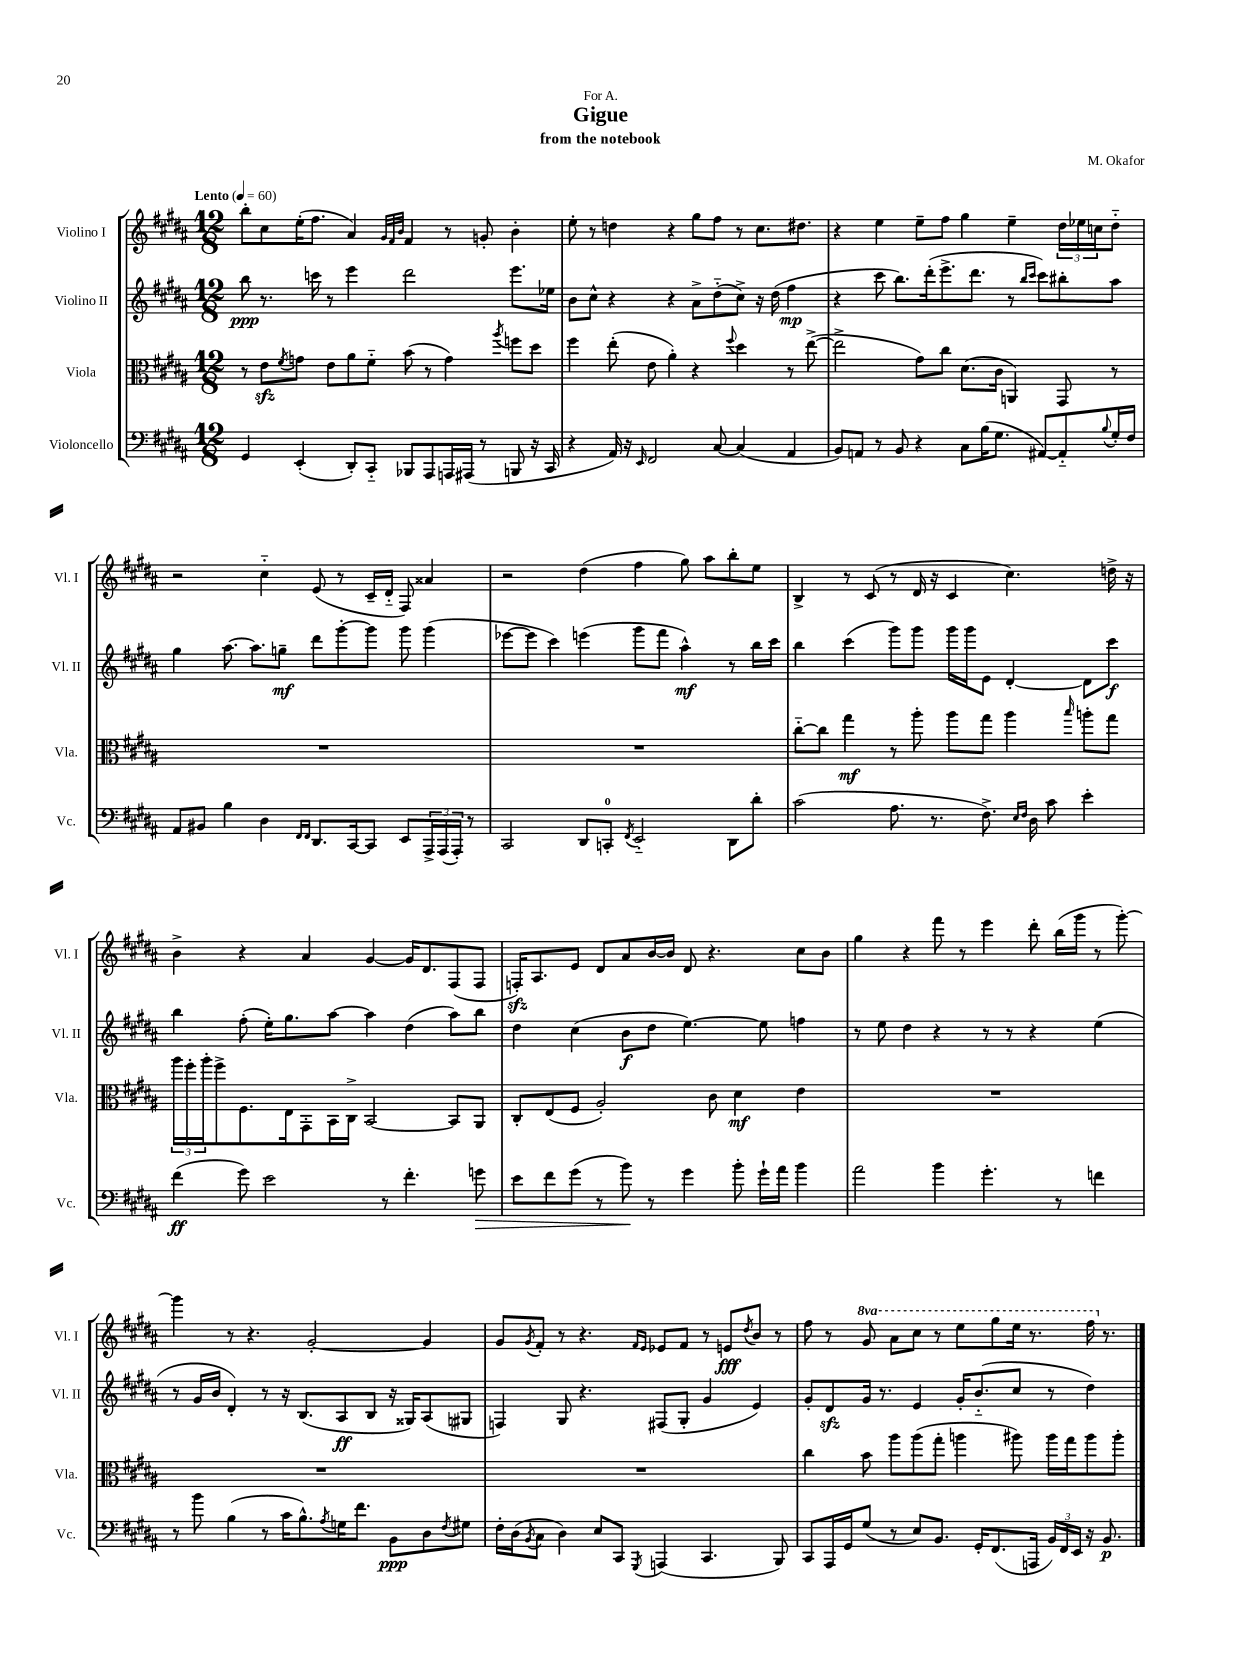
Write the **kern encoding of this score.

**kern	**kern	**kern	**kern
*staff4	*staff3	*staff2	*staff1
*clefF4	*clefC3	*clefG2	*clefG2
*k[f#c#g#d#a#]	*k[f#c#g#d#a#]	*k[f#c#g#d#a#]	*k[f#c#g#d#a#]
*M12/8	*M12/8	*M12/8	*M12/8
*MM60	*MM60	*MM60	*MM60
4GG#	8r	8bb	8bb'
.	8e	8.r	8cc#
.	8qf#	.	.
(4EE'	8g	.	(16ee'
.	.	16ccc	8.ff#
.	8e	8r	.
8DD#')	8a#	4eee	4a#)
8CC#'~	8f#'~	.	.
.	.	.	32qqg#
.	.	.	32qqf#
.	.	.	32qqb
8BBB-	(8b	2ddd#	4f#
8AAA#	8r	.	.
16AAA	4g)	.	8r
(16AAA#	.	.	.
8r	.	.	8g'
.	8qaa#	.	.
8BBB	8ff	8.eee	4b'
16r	8dd#	.	.
16CC#	.	16ee-	.
=	=	=	=
4r	4ff#	8b	8ee'
.	.	8cc#^^	8r
16AA#)	(8ee'	4r	4dd
16r	.	.	.
16qqEE	.	.	.
2FF#	8e	.	.
.	4a#')	4r	4r
.	4r	8a#^	8gg#
[8C#	.	(8dd#'~	8ff#
.	8qqff#	.	.
(4C#]	4dd#	8cc#^)	8r
.	.	16r	8.cc#
.	.	(16dd#	.
4AA#	8r	4ff#	.
.	.	.	8.dd#
.	([8ee^	.	.
=	=	=	=
8BB)	2ee^]	4r	4r
8AA	.	.	.
8r	.	8ccc#	4ee
8BB	.	8.bb)	.
4r	8g#)	.	8ee~
.	.	(16ddd#'	.
.	8cc#	8.eee^	8ff#
8C#	(8.d#	.	4gg#
.	.	8.ddd#	.
(16B	.	.	.
8.G#	16c#	.	.
.	4AA)	8r	4ee~
.	.	16qqbb	.
.	.	16qqccc#	.
[8AA#)	.	8ccc#)	.
8AA#'~]	8GG#	8bb#'	24dd#
.	.	.	24ee-
.	.	.	24cc
8qqB	.	.	.
16G#'	8r	8aa#	8dd#'~
16F#	.	.	.
=	=	=	=
8AA#	1.r	4gg#	2r
8BB#	.	.	.
4B	.	[8.aa#	.
.	.	8.aa#]	.
4D#	.	.	4cc#'~
.	.	8gg~	.
16qqFF#	.	.	.
16qqFF#	.	.	.
8.DD#	.	8ddd#	(8e
.	.	[8ggg#'	8r
[16CC#	.	.	.
8CC#]	.	8ggg#]	16c#~
.	.	.	16d#'~
8EE	.	8ggg#	8F#)
24AAA#^	.	(4ggg#	4a##
(24AAA#	.	.	.
24AAA#')	.	.	.
8r	.	.	.
=	=	=	=
2CC#	1.r	[8eee-	2r
.	.	8eee-]	.
.	.	4ccc#)	.
8DD#	.	(4eee	(4dd#
8CC'	.	.	.
8qFF#	.	.	.
2EE'~	.	8ggg#	4ff#
.	.	8fff#	.
.	.	4aa#^^)	8gg#)
.	.	.	8aa#
8DD#	.	8r	8bb'
8d#'	.	16bb	8ee
.	.	16ccc#	.
=	=	=	=
(2c#	[8cc#'~	4bb	4B^
.	8cc#]	.	.
.	4gg#	(4ccc#	8r
.	.	.	(8c#
8.A#	8r	8ggg#)	8r
.	8aa#'	8ggg#	16d#
8.r	.	.	16r
.	8aa#	16ggg#	4c#
.	.	16ggg#	.
8.F#^)	8gg#	8e	.
.	4aa#	[4d#'	4.cc#)
16qqE	.	.	.
16qqF#	.	.	.
16D#	.	.	.
8c#	.	.	.
.	16qqbb	.	.
4e'	8aa'	8d#]	.
.	8gg#	8ccc#	16dd^
.	.	.	16r
=	=	=	=
(4f#	24aa#	4bb	4b^
.	24ff#'	.	.
.	24aa#'	.	.
.	8ff#^	.	.
8g#)	8.F#	(8ff#'	4r
2e	.	16ee')	.
.	16E	8.gg#	.
.	8GG#'	.	4a#
.	16BB	[8aa#	.
.	16C#^	.	.
.	[2BB	4aa#]	[4g#
8r	.	.	.
4.f#'	.	(4dd#	16g#]
.	.	.	8.d#
.	8BB]	8aa#)	(8F#
8g	8AA#	8bb	8F#
=	=	=	=
8e	8C#'	4dd#	16F')
.	.	.	8.A#
8f#	(8E	.	.
(8g#	8F#	(4cc#	8e
8r	2A#')	.	8d#
8b)	.	8b	8a#
8r	.	8dd#	[16b
.	.	.	16b]
4g#	.	[4.ee)	8d#
.	8c#	.	4.r
8b'	4d#	.	.
16g#`	.	8ee]	.
16a#	.	.	.
4b	4e	4ff	8cc#
.	.	.	8b
=	=	=	=
2a#	1.r	8r	4gg#
.	.	8ee	.
.	.	4dd#	4r
4b	.	4r	8fff#
.	.	.	8r
4.g#'	.	8r	4eee
.	.	8r	.
.	.	4r	8ddd#'
8r	.	.	(16bb
.	.	.	16ggg#
4f	.	(4ee	8r
.	.	.	[8ggg#')
=	=	=	=
8r	1.r	8r	4ggg#]
8b	.	16g#	.
.	.	16b	.
(4B	.	4d#')	8r
.	.	.	4.r
8r	.	8r	.
16c#	.	16r	.
8.B^^)	.	(8.B	.
.	.	.	[2g#'
8qA#	.	.	.
16G	.	8A#	.
8.f#	.	.	.
.	.	8B	.
8BB	.	16r	.
.	.	16G##)	.
8D#	.	(8A#	4g#]
8qF#	.	.	.
8G#	.	8G#	.
=	=	=	=
16F#'	1.r	4F)	8g#
(16D#	.	.	.
8qBB	.	.	8qg#
8C#	.	.	8f#'
4D#)	.	8G#	8r
.	.	4.r	4.r
8E	.	.	.
8CC#	.	.	.
.	.	.	16qqf#
8qGGG#	.	.	16qqe
(4AAA	.	(8F#	8e-
.	.	8G#'	8f#
4.CC#	.	4g#	8r
.	.	.	8e
.	.	.	8qdd#
.	.	4e)	8b
8BBB)	.	.	8r
=	=	=	=
8CC#	4cc#	8g#'	8ff#
16AAA#	.	8d#	8r
16GG#	.	.	.
(8G#	8b	16g#	8gg#
.	.	8.r	.
8r	8aa#	.	8aa#
8E)	(8aa#	4e	8ccc#
8.BB	8gg#'	.	8r
.	4aa	16g#'	8eee
16GG#'	.	(8.b'~	.
(8.FF#	.	.	8ggg#
.	8aa#)	8cc#	16eee
16AAA	.	.	8.r
24BB)	16aa#	8r	.
24FF#	.	.	.
.	16gg#	.	.
24EE	.	.	.
16r	8aa#	4dd#)	16fff#
8.BB	.	.	8.r
.	8aa#'	.	.
==	==	==	==
*-	*-	*-	*-
